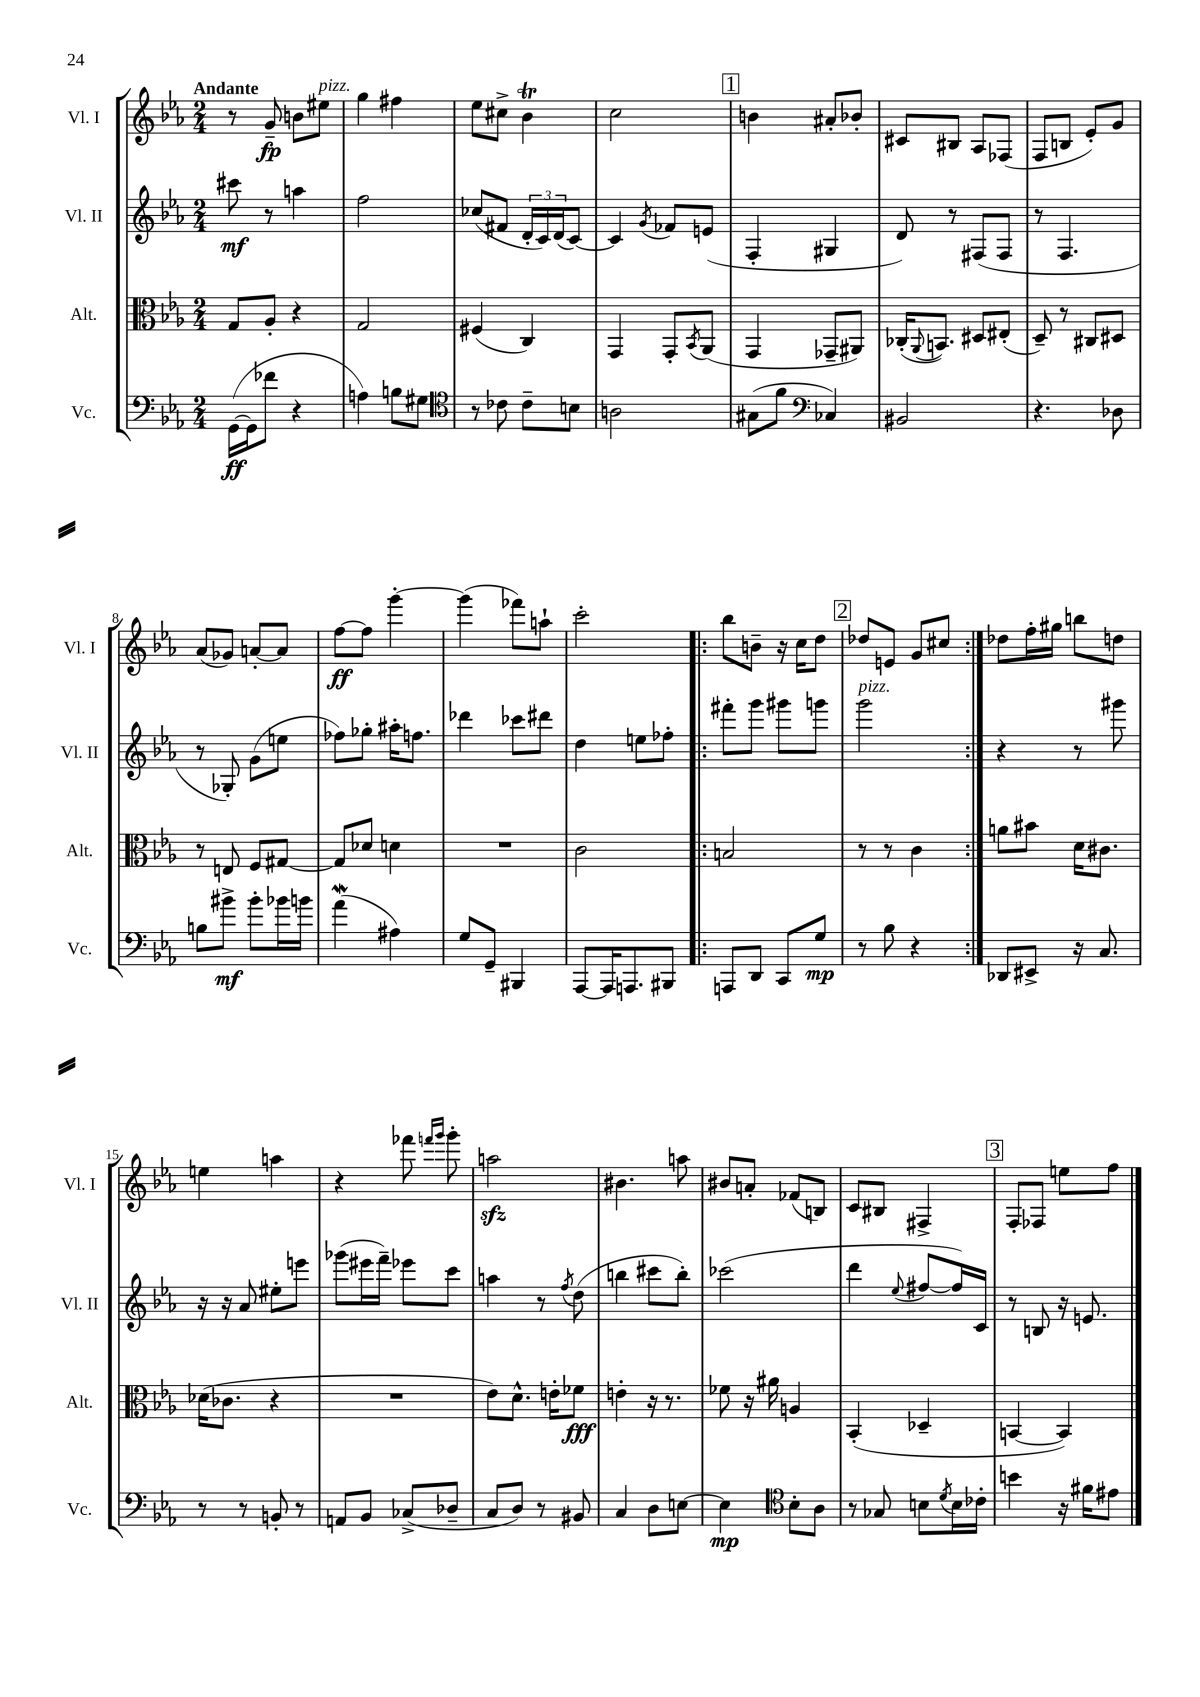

**kern	**kern	**kern	**kern
*staff4	*staff3	*staff2	*staff1
*clefF4	*clefC3	*clefG2	*clefG2
*k[b-e-a-]	*k[b-e-a-]	*k[b-e-a-]	*k[b-e-a-]
*M2/4	*M2/4	*M2/4	*M2/4
([16GG	8G	8ccc#	8r
16GG]	.	.	.
8f-	8A-'	8r	8g~
4r	4r	4aa	8b
.	.	.	8ee#
=	=	=	=
4A)	2G	2ff	4gg
8B	.	.	4ff#
8G#	.	.	.
=	=	=	=
*clefC4	*	*	*
8r	(4F#	(8cc-	8ee-
8c-	.	8f#	8cc#^
8c-~	4C)	24d'	4b-
.	.	24c)	.
.	.	(24d	.
8B	.	[8c)	.
=	=	=	=
2A	4GG	4c]	2cc
.	.	8qg	.
.	8GG'	8f-	.
.	8qBB-	.	.
.	(8AA-	(8e	.
=	=	=	=
(8G#	4GG	4F'	4b
8f	.	.	.
*clefF4	*	*	*
4C-)	8GG-~	4G#	8a#'
.	8AA#)	.	8b-'
=	=	=	=
2BB#	(16C-'	8d)	8c#
.	8qqAA-	.	.
.	8.BB)	.	.
.	.	8r	8B#
.	8D#	(8F#	8A-
.	(8E#'	8F#	(8F-
=	=	=	=
4.r	8D~)	8r	8F
.	8r	4.F	8B
.	8C#	.	8e-')
8D-	8D#	.	8g
=	=	=	=
8B	8r	8r	(8a-
8b#^	8E	8G-')	8g-)
8b#'	8F	(8g	[8a'
16b-	[8G#	8ee	8a]
16b	.	.	.
=	=	=	=
(4a-	8G#]	8ff-)	[8ff
.	8d-	8gg-'	8ff]
4A#)	4d	16aa#'	[4ggg'
.	.	8.ff	.
=	=	=	=
8G	2r	4ddd-	(4ggg]
8GG~	.	.	.
4BBB#	.	8ccc-	8fff-)
.	.	8ddd#	8aa`
=	=	=	=
[8AAA-	2c	4dd	2ccc'
16AAA-]	.	.	.
8.AAA	.	.	.
.	.	8ee	.
8BBB#	.	8ff-'	.
=!|:	=!|:	=!|:	=!|:
8AAA	2B	8fff#'	8bb-
8DD	.	8ggg	8b~
8CC	.	8ggg#	16r
.	.	.	16cc
8G	.	8ggg	8dd
=	=	=	=
8r	8r	2ggg	8dd-
8B-	8r	.	8e
4r	4c	.	8g
.	.	.	8cc#
=:|!	=:|!	=:|!	=:|!
8DD-	8a	4r	8dd-
8EE#^	8b#	.	16ff'
.	.	.	16gg#
16r	16d	8r	8bb
8.C	8.c#	.	.
.	.	8ggg#	8dd
=	=	=	=
8r	(16d-	16r	4ee
.	8.c-	16r	.
8r	.	8a-	.
8BB'	4r	8ee#'	4aa
8r	.	8eee	.
=	=	=	=
8AA	2r	(8ggg-	4r
8BB-	.	16eee#	.
.	.	16fff~)	.
(8C-^	.	8eee-	8fff-
.	.	.	16qqfff
.	.	.	16qqggg
8D-~	.	8ccc	8ggg'
=	=	=	=
8C	8e-)	4aa	2aa
8D)	8.d^^	.	.
8r	.	8r	.
.	16e'	.	.
.	.	8qff	.
8BB#	8f-	(8dd	.
=	=	=	=
4C	4e'	4bb	4.b#
8D	16r	8ccc#	.
.	8.r	.	.
[8E	.	8bb')	8aa
=	=	=	=
4E]	8f-	(2ccc-	8b#
.	16r	.	8a'
.	16a#	.	.
*clefC4	*	*	*
8B-'	4A	.	(8f-
8A-	.	.	8B)
=	=	=	=
8r	(4BB-'	4ddd	8c
8G-	.	.	8B#
.	.	8qqee-	.
8B	4D-~	[8ff#	4F#^
8qd	.	.	.
16B	.	16ff#])	.
16c-'	.	16c	.
=	=	=	=
4b	[4BB	8r	8F'
.	.	8B	8F-
16r	4BB])	16r	8ee
16f#	.	8.e	.
8e#	.	.	8ff
==	==	==	==
*-	*-	*-	*-
